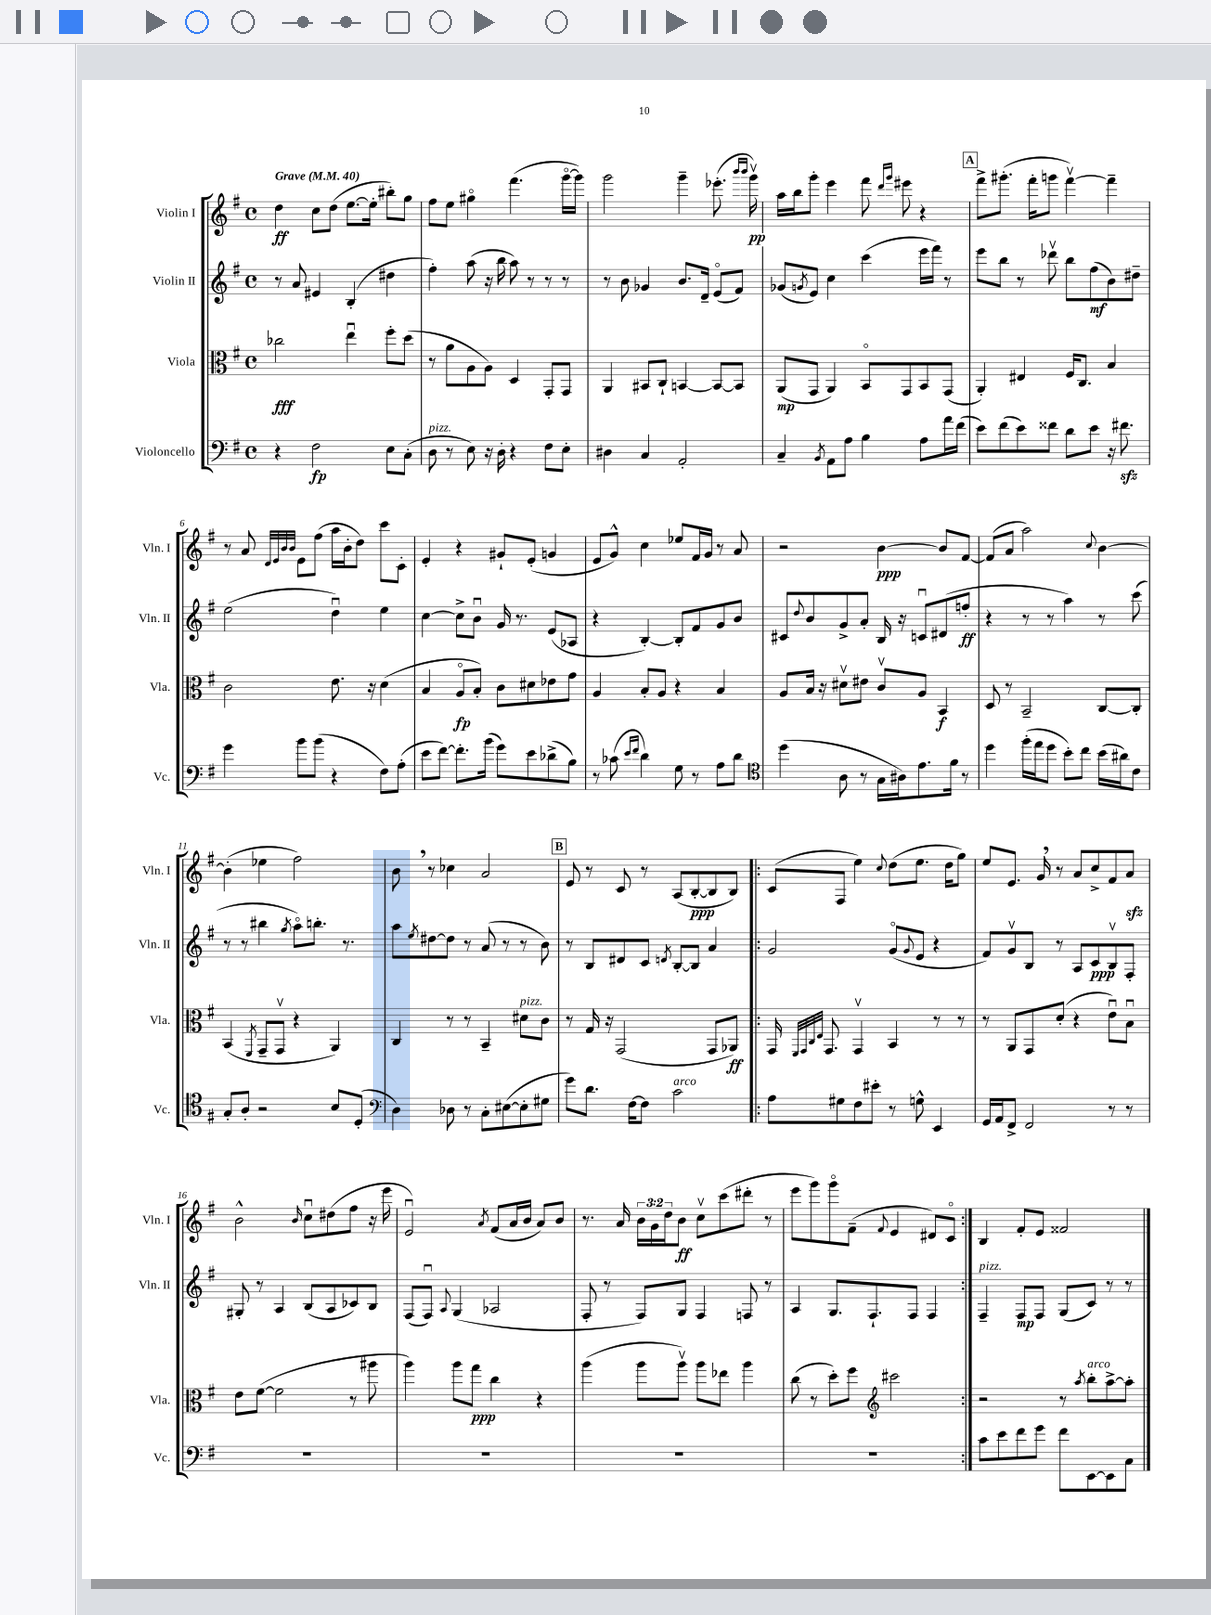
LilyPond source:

<<
\new StaffGroup <<
\new Staff = "s0" \with { instrumentName = "Violin I" shortInstrumentName = "Vln. I" } {
    \clef treble \key g \major \defaultTimeSignature \time 4/4 \override Staff.TupletNumber.text = #tuplet-number::calc-fraction-text \tempo "Grave" 4 = 40
    d''4\ff c''8 d''8( e''8.~ e''16-. bis''8-.) g''8 |
    fis''8 e''8 gis''4\flageolet fis'''4.( g'''16~\flageolet g'''16) |
    g'''2 g'''4-- ees'''8.-.( \grace { b'''16 b'''16 } g'''16\upbow\pp) |
    a''16 b''16 g'''8-. e'''4 fis'''8 \grace { d'''16 g'''16 } eis'''8 r4 |
    \mark \markup { \box "A" } fis'''8-> gis'''8.-.( fis'''16-. g'''8 fis'''4~\upbow) fis'''4-- |
    r8 a'8 \grace { d'32 e'32 b'32 b'32 } e'8 fis''8( a''16 b'16-. d''8) c'''8 c'8-. |
    e'4-. r4 gis'8-! e'8-.( g'4 |
    e'8 g'8-^) c''4 ees''8 fis'16 g'16 r8 a'8 |
    r2 b'4~\ppp b'8 fis'8~ |
    fis'8( a'8 a''2) \appoggiatura { c''8 } b'4~ |
    b'4-.( ees''4 fis''2) |
    b'8 \breathe r8 ces''4 a'2 |
    \mark \markup { \box "B" } e'8 r8 c'8 r8 a8( b8~-.\ppp b8 b8) |
    \repeat volta 2 { c'8( fis8 e''4) \appoggiatura { c''8 } d''8( e''8. d''16 g''8) |
    e''8 e'8. g'16 \breathe r8 a'8 c''8-> fis'8 a'8\sfz |
    b'2-^ \grace { b'16 } c''8\downbow dis''8( fis''8 r16 e'''16 |
    e'2\downbow) \acciaccatura { a'8 } fis'8( a'16 b'16 a'8) b'8 |
    r8. a'16 \tuplet 3/2 { b'16 g'16 d''16 } b'8\ff c''8\upbow c'''8( dis'''8-. r8 |
    e'''8 g'''8) g'''8\flageolet fis'8--( \appoggiatura { fis'8 } e'4 dis'8) c'8\flageolet | }
    b4 fis'8-. e'8 fisis'2 \bar "|." |
}
\new Staff = "s1" \with { instrumentName = "Violin II" shortInstrumentName = "Vln. II" } {
    \clef treble \key g \major \defaultTimeSignature \time 4/4
    r8 a'8 eis'4 b4-.( dis''4 |
    fis''4-.) a''8( r16 b''16 a''8) r8 r8 r8 |
    r8 b'8 ges'4 b'8. d'16-- e'8\flageolet( fis'8) |
    ges'8( \acciaccatura { g'8 } e'8) c''4 c'''4( e'''16 fis'''16) r8 |
    \mark \markup { \box "A" } e'''8 b''8 r8 des'''8\upbow b''8 fis''8\mf( b'8) dis''8-- |
    e''2( d''4\downbow) e''4 |
    c''4~ c''8-> b'8\downbow g'16 r8. e'8( aes8 |
    r4 b4~-.) b8-. fis'8 g'8 b'8 |
    cis'8 \appoggiatura { d''8 } b'8 g'8-> a'8-. b16 r16 c'8\downbow dis'8( f''8-.\ff |
    r4 r8 r8 a''4) r8 c'''8( |
    r8 r8 bis''4 \acciaccatura { g''8 } a''8\flageolet) b''8.-. r8. |
    a''8 \acciaccatura { e''8 } dis''8~ dis''8 r8 a'8( r8 r8 b'8) |
    \mark \markup { \box "B" } r8 b8 dis'8 c'8 \acciaccatura { d'8 } b8~-. b8 a'4 |
    \repeat volta 2 { g'2 g'8\flageolet( \appoggiatura { g'8 } e'8 r4 |
    fis'8) g'8\upbow b8 r8 a8 c'8\ppp b8\upbow fis8-. |
    gis8-. r8 a4 b8( a8 ces'8) b8 |
    fis8( fis8\downbow) \appoggiatura { a8 } g4( aes2 |
    fis8-. r8 fis8) g8 fis4 f8 r8 |
    a4 g8. fis8.-! fis8 fis4 | }
    fis4--^\markup { \italic "pizz." } fis8\mp fis8 g8( c'8) r8 r8 \bar "|." |
}
\new Staff = "s2" \with { instrumentName = "Viola" shortInstrumentName = "Vla." } {
    \clef alto \key g \major \defaultTimeSignature \time 4/4
    ces''2\fff e''4\downbow fis''8-. d''8( |
    r8 a'8 a8 a8) d4 g,8-. g,8 |
    a,4 bis,8 c8-! b,4~ b,8~ b,8 |
    a,8\mp( g,8 a,4) b,8\flageolet g,8 b,8 g,8( |
    \mark \markup { \box "A" } a,4-.) eis4 fis16 c8. b4 |
    c'2 e'8. r16 d'4( |
    b4 a8\flageolet\fp b8-.) c'8 dis'8 ees'8 g'8 |
    a4 b8-. a8 r4 b4 |
    a8 b16 r16 dis'8\upbow eis'8 c'8\upbow a8 b,4\f |
    d8 r8 b,2-- c8~ c8-. |
    b,4( \acciaccatura { fis,8 } g,8-- g,8\upbow r4 a,4) |
    c4 r8 r8 b,4-- dis'8^\markup { \italic "pizz." } c'8 |
    \mark \markup { \box "B" } r8 g16 r16 g,2( g,8 aes,8\ff) |
    \repeat volta 2 { g,16 \grace { fis,32 g,32 c32 e32 } g,8. g,4\upbow b,4 r8 r8 |
    r8 a,8 g,8 d'8-.( r4 e'8\downbow) b8\downbow |
    e'8 fis'8~( fis'2 r8 ais''8 |
    a''4) a''8 g''8\ppp c''4 r4 |
    a''4( a''8 a''8\upbow) a''8 ees''8 a''4 |
    c''8( r8 d''8-.) fis''8 \clef treble cis'''2 | }
    r2 r8 \acciaccatura { a''8 } b''8-.^\markup { \italic "arco" } a''8~-> a''8-. \bar "|." |
}
\new Staff = "s3" \with { instrumentName = "Violoncello" shortInstrumentName = "Vc." } {
    \clef bass \key g \major \defaultTimeSignature \time 4/4
    r4 fis2\fp e8 c8-.( |
    d8^\markup { \italic "pizz." } r8 e8) r16 d16-. r4 fis8 e8-. |
    dis4 c4 a,2-. |
    c4-- \acciaccatura { b,8 } a,8 a8 b4 a8 a'16 fis'16( |
    \mark \markup { \box "A" } e'8) fis'8( e'8) fisis'8 d'8 e'8 r16 fis'8.\sfz |
    g'4 b'8 b'8( r4 fis8) a8-.( |
    e'8 fis'8~) fis'8.-. b'16( g'8) e'8 des'8->( b8) |
    r8 ces'8( \grace { e'16 fis'16 } d'4) g8 r8 a8 d'8 |
    \clef tenor d''4( a8 r8 g16 ais16) e'8. fis'16 r8 |
    d''4 fis''16-.( e''16 d''8 b'8-.) c''8 b'16( ais'16) c'8 |
    g8-. a8-. r2 b8 d8-.( |
    \clef bass d4) des8 r8 c8-. eis8~( eis8-. gis8 |
    \mark \markup { \box "B" } g'8) d'8. fis16~ fis8 c'2^\markup { \italic "arco" } |
    \repeat volta 2 { a8 gis8 fis8 eis'8-. r8 g8-^ e,4 |
    g,16 a,16 fis,8-> fis,2 r8 r8 |
    R1 |
    R1 |
    R1 |
    R1 | }
    c'8 e'8 fis'8 g'8 fis'8 e,8~ e,8 c8 \bar "|." |
}
>>
>>
